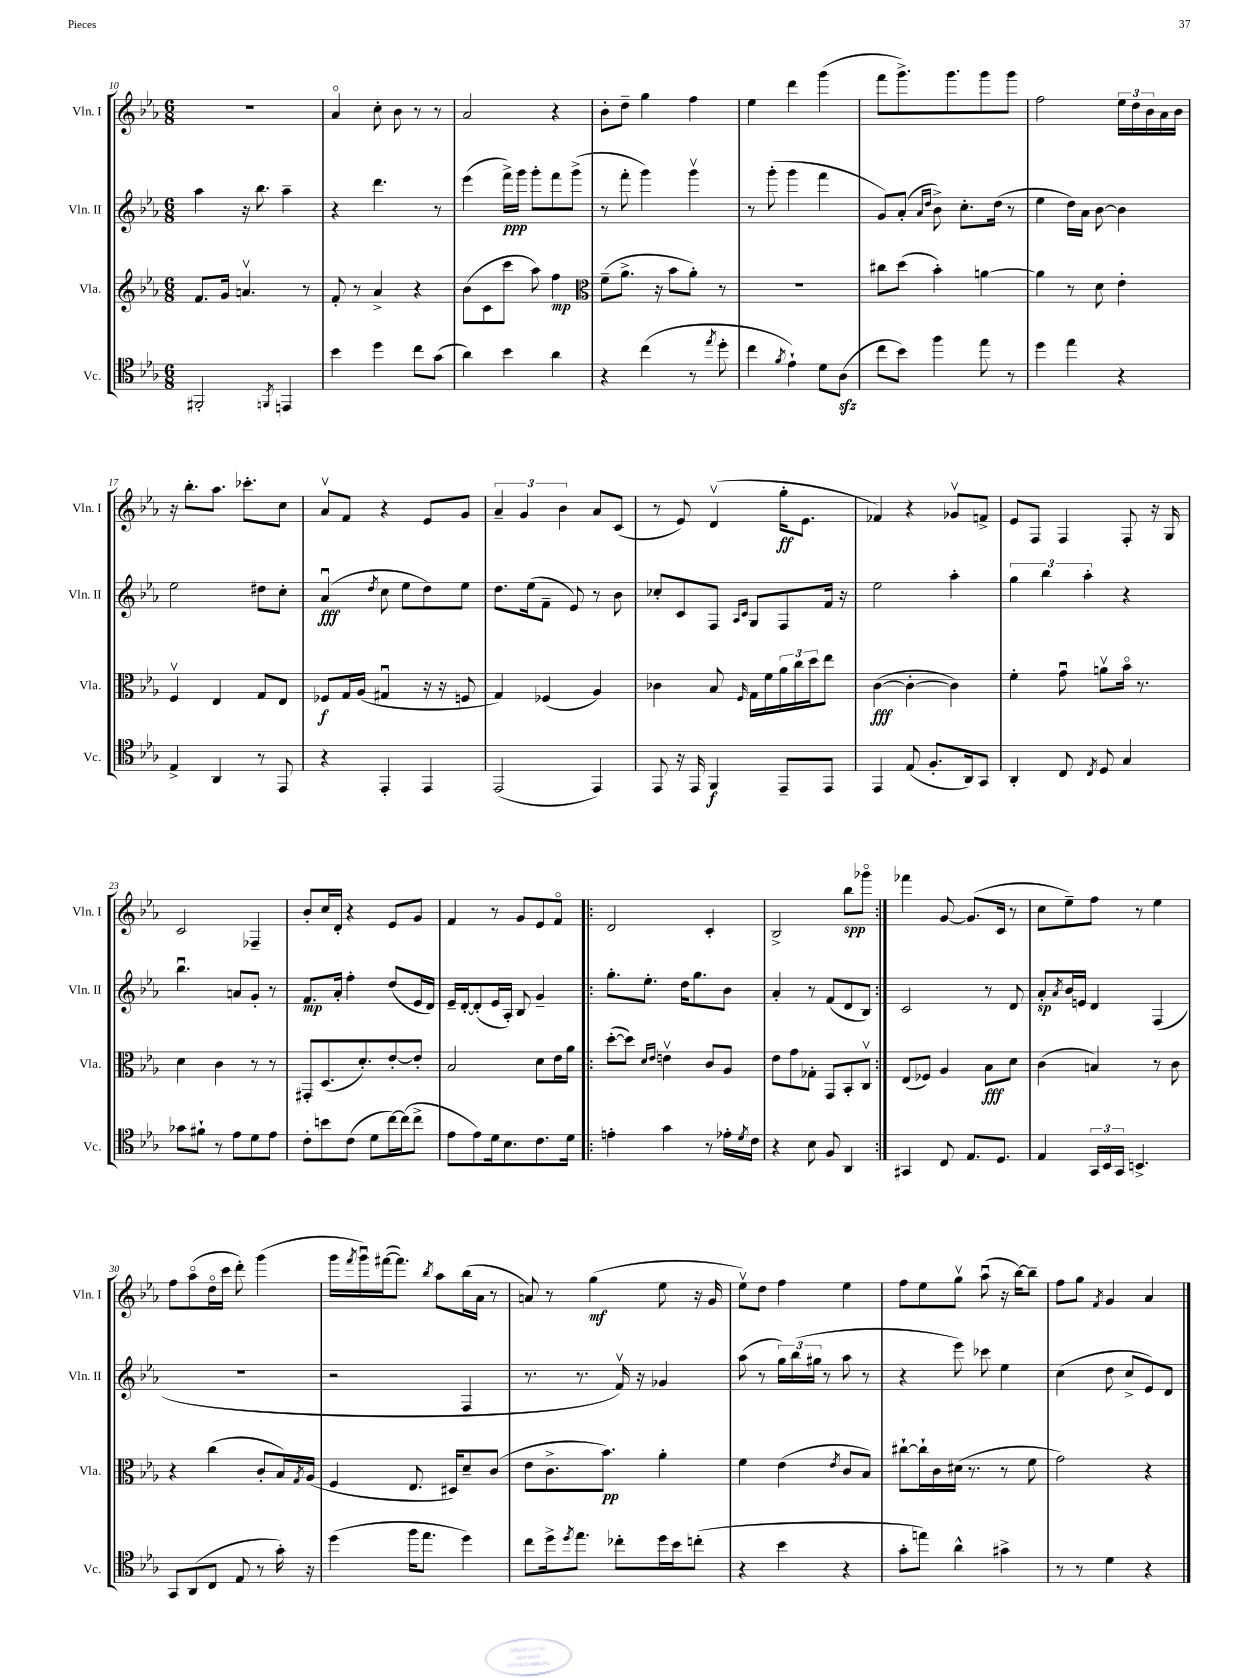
<<
\new StaffGroup <<
\new Staff = "s0" \with { instrumentName = "Vln. I" shortInstrumentName = "Vln. I" } {
    \clef treble \key ees \major \numericTimeSignature \time 6/8
    R2. |
    aes'4\flageolet c''8-. bes'8 r8 r8 |
    aes'2 r4 |
    bes'8-. d''8-- g''4 f''4 |
    ees''4 d'''4 g'''4( |
    f'''8 g'''8.->) g'''8. g'''8 g'''8 |
    f''2 \tuplet 3/2 { ees''16 d''16 bes'16 } aes'16 bes'16 |
    r16 bes''8.-. aes''8. ces'''8.-. c''8 |
    aes'8\upbow f'8 r4 ees'8 g'8 |
    \tuplet 3/2 { aes'4-- g'4 bes'4 } aes'8 c'8( |
    r8 ees'8) d'4\upbow( g''16-.\ff ees'8. |
    fes'4) r4 ges'8\upbow f'8-> |
    ees'8 f8 f4 f8-. r16 g16 |
    c'2 fes4-- |
    bes'8-. c''16 d'16-. r4 ees'8 g'8 |
    f'4 r8 g'8 ees'8 f'8\flageolet |
    \repeat volta 2 { d'2 c'4-. |
    bes2-> bes''8\spp ges'''8\flageolet | }
    fes'''4 g'8~ g'8.( c'16 r8 |
    c''8 ees''8--) f''8 r8 ees''4 |
    f''8 aes''8\flageolet( d''16\flageolet c'''16 d'''8-.) g'''4( |
    g'''16 \acciaccatura { f'''8 } g'''16\downbow) fis'''16~( fis'''8.) \acciaccatura { bes''8 } aes''8 bes''16( aes'16 r8 |
    a'8) r8 g''4\mf( ees''8 r16 g'16 |
    ees''8\upbow) d''8 f''4 ees''4 |
    f''8 ees''8 g''8\upbow aes''8\downbow( r16 bes''16~) bes''8-- |
    f''8 g''8 \acciaccatura { f'8 } g'4 aes'4 \bar "|." |
}
\new Staff = "s1" \with { instrumentName = "Vln. II" shortInstrumentName = "Vln. II" } {
    \clef treble \key ees \major \numericTimeSignature \time 6/8
    aes''4 r16 bes''8. aes''4-- |
    r4 d'''4. r8 |
    ees'''4( f'''16->\ppp) g'''16 g'''8-. f'''8 g'''8->( |
    r8 f'''8-. g'''4) g'''4\upbow |
    r8 g'''8-.( g'''4 f'''4 |
    g'8) aes'8-.( \grace { aes'16 d''16 } bes'8->) c''8.-. d''16( r8 |
    ees''4 d''16) aes'16 bes'8~ bes'4 |
    ees''2 dis''8 c''8-. |
    aes'4\downbow\fff( \acciaccatura { d''8 } c''8 ees''8 d''8) ees''8 |
    d''8. ees''16( f'8-- ees'8) r8 bes'8 |
    ces''8-. c'8 f8 \grace { aes16 c'16 } g8 f8 f'16 r16 |
    ees''2 aes''4-. |
    \tuplet 3/2 { g''4 bes''4 aes''4-. } r4 |
    bes''4.\downbow a'8 g'8-. r8 |
    f'8.\mp aes'16-. f''4-. d''8( ees'16 d'16) |
    ees'16-- d'16~-. d'8-.( ees'16 aes16-.) bes8 g'4-- |
    \repeat volta 2 { g''8.-. ees''8.-. d''16 g''8. bes'8 |
    aes'4-. r8 f'8( d'8 bes8) | }
    c'2 r8 d'8 |
    aes'8-.\sp \acciaccatura { aes'8 } bes'16 e'16 d'4 f4( |
    R2. |
    r2 f4 |
    r8. r8. f'16\upbow) r16 ges'4 |
    aes''8( r8 \tuplet 3/2 { g''16) bes''16( gis''16 } r8 aes''8 r8 |
    r4 ees'''8) ces'''8 ees''4 |
    c''4( d''8 c''8-> ees'8) d'8 \bar "|." |
}
\new Staff = "s2" \with { instrumentName = "Vla." shortInstrumentName = "Vla." } {
    \clef treble \key ees \major \numericTimeSignature \time 6/8
    f'8. g'16 a'4.\upbow r8 |
    f'8-. r8 aes'4-> r4 |
    bes'8( c'8 c'''8 aes''8) f''4\mp |
    \clef alto f'8--( aes'8.-> r16 bes'8 aes'8-.) r8 |
    R2. |
    cis''8 d''8( bes'4-.) a'4~ |
    a'4 r8 d'8 ees'4-. |
    f4\upbow ees4 g8 ees8 |
    fes8\f g16 aes16( gis4\downbow r16 r16 f8 |
    g4) fes4( aes4) |
    ces'4 bes8 \grace { f16 } g16 f'16 \tuplet 3/2 { aes'16 c''16 d''16 } ees''8 |
    c'4~\fff( c'4~-. c'4) |
    f'4-. g'8\downbow a'8\upbow bes'16\flageolet r8. |
    d'4 c'4 r8 r8 |
    gis,8-. d8.( d'8.-.) ees'8~-. ees'8-. |
    bes2 d'8 ees'16 aes'16 |
    \repeat volta 2 { d''8~-.( d''8) \grace { d'16 ees'16 } e'4\upbow c'8 aes8 |
    ees'8 g'8 ges8-. g,8 bes,8-. c8\upbow | }
    ees8( fes8) aes4 bes8\fff d'8 |
    c'4( b4) r8 c'8 |
    r4 c''4( c'8-. bes16) \acciaccatura { g8 } aes16( |
    f4 ees8. dis16) d'8-- c'8( |
    ees'8 c'8.-> bes'8.\pp) aes'4-. |
    f'4 ees'4( \acciaccatura { ees'8 } c'8 bes8) |
    cis''8~-! cis''16-! c'16 dis'16( r8. r8 f'8 |
    g'2) r4 \bar "|." |
}
\new Staff = "s3" \with { instrumentName = "Vc." shortInstrumentName = "Vc." } {
    \clef tenor \key ees \major \numericTimeSignature \time 6/8
    fis,2-. \acciaccatura { f,8 } e,4 |
    bes'4 d''4 c''8 g'8( |
    aes'4) bes'4 aes'4 |
    r4 c''4( r8 \acciaccatura { ees''8 } d''8-. |
    c''4 \acciaccatura { f'8 } ees'4-!) d'8 aes8\sfz( |
    c''8 bes'8) f''4 ees''8 r8 |
    d''4 ees''4 r4 |
    ees4-> aes,4 r8 ees,8 |
    r4 ees,4-. ees,4 |
    ees,2( ees,4) |
    ees,8 r16 ees,16 f,4\f ees,8-- ees,8 |
    ees,4 ees8( f8.-. aes,16) g,8 |
    aes,4-. c8 \acciaccatura { c8 } d8 g4 |
    ges'8 fis'8-! r8 ees'8 d'8 ees'8 |
    c'8-. b'8 c'8( d'8 c''16~) c''16( c''8-> |
    ees'8 ees'8) d'16 bes8. c'8. d'16 |
    \repeat volta 2 { e'4-. g'4 r8 ees'16-. \acciaccatura { d'8 } c'16 |
    r4 bes8 f8 aes,4 | }
    gis,4 c8 ees8. d8. |
    ees4 \tuplet 3/2 { g,16 bes,16 g,16 } b,4.-> |
    g,8 aes,8( c8 ees8 r8 g'16-.) r16 |
    d''4( f''16 ees''8. d''4) |
    c''8 d''16-> \acciaccatura { d''8 } ees''8. ces''8-. d''16 bes'16 c''8-.( |
    r4 bes'4 r4 |
    g'8-. e''8) aes'4-^ gis'4-> |
    r8 r8 d'4 r4 \bar "|." |
}
>>
>>
\layout { \context { \Score currentBarNumber = #10 } }
